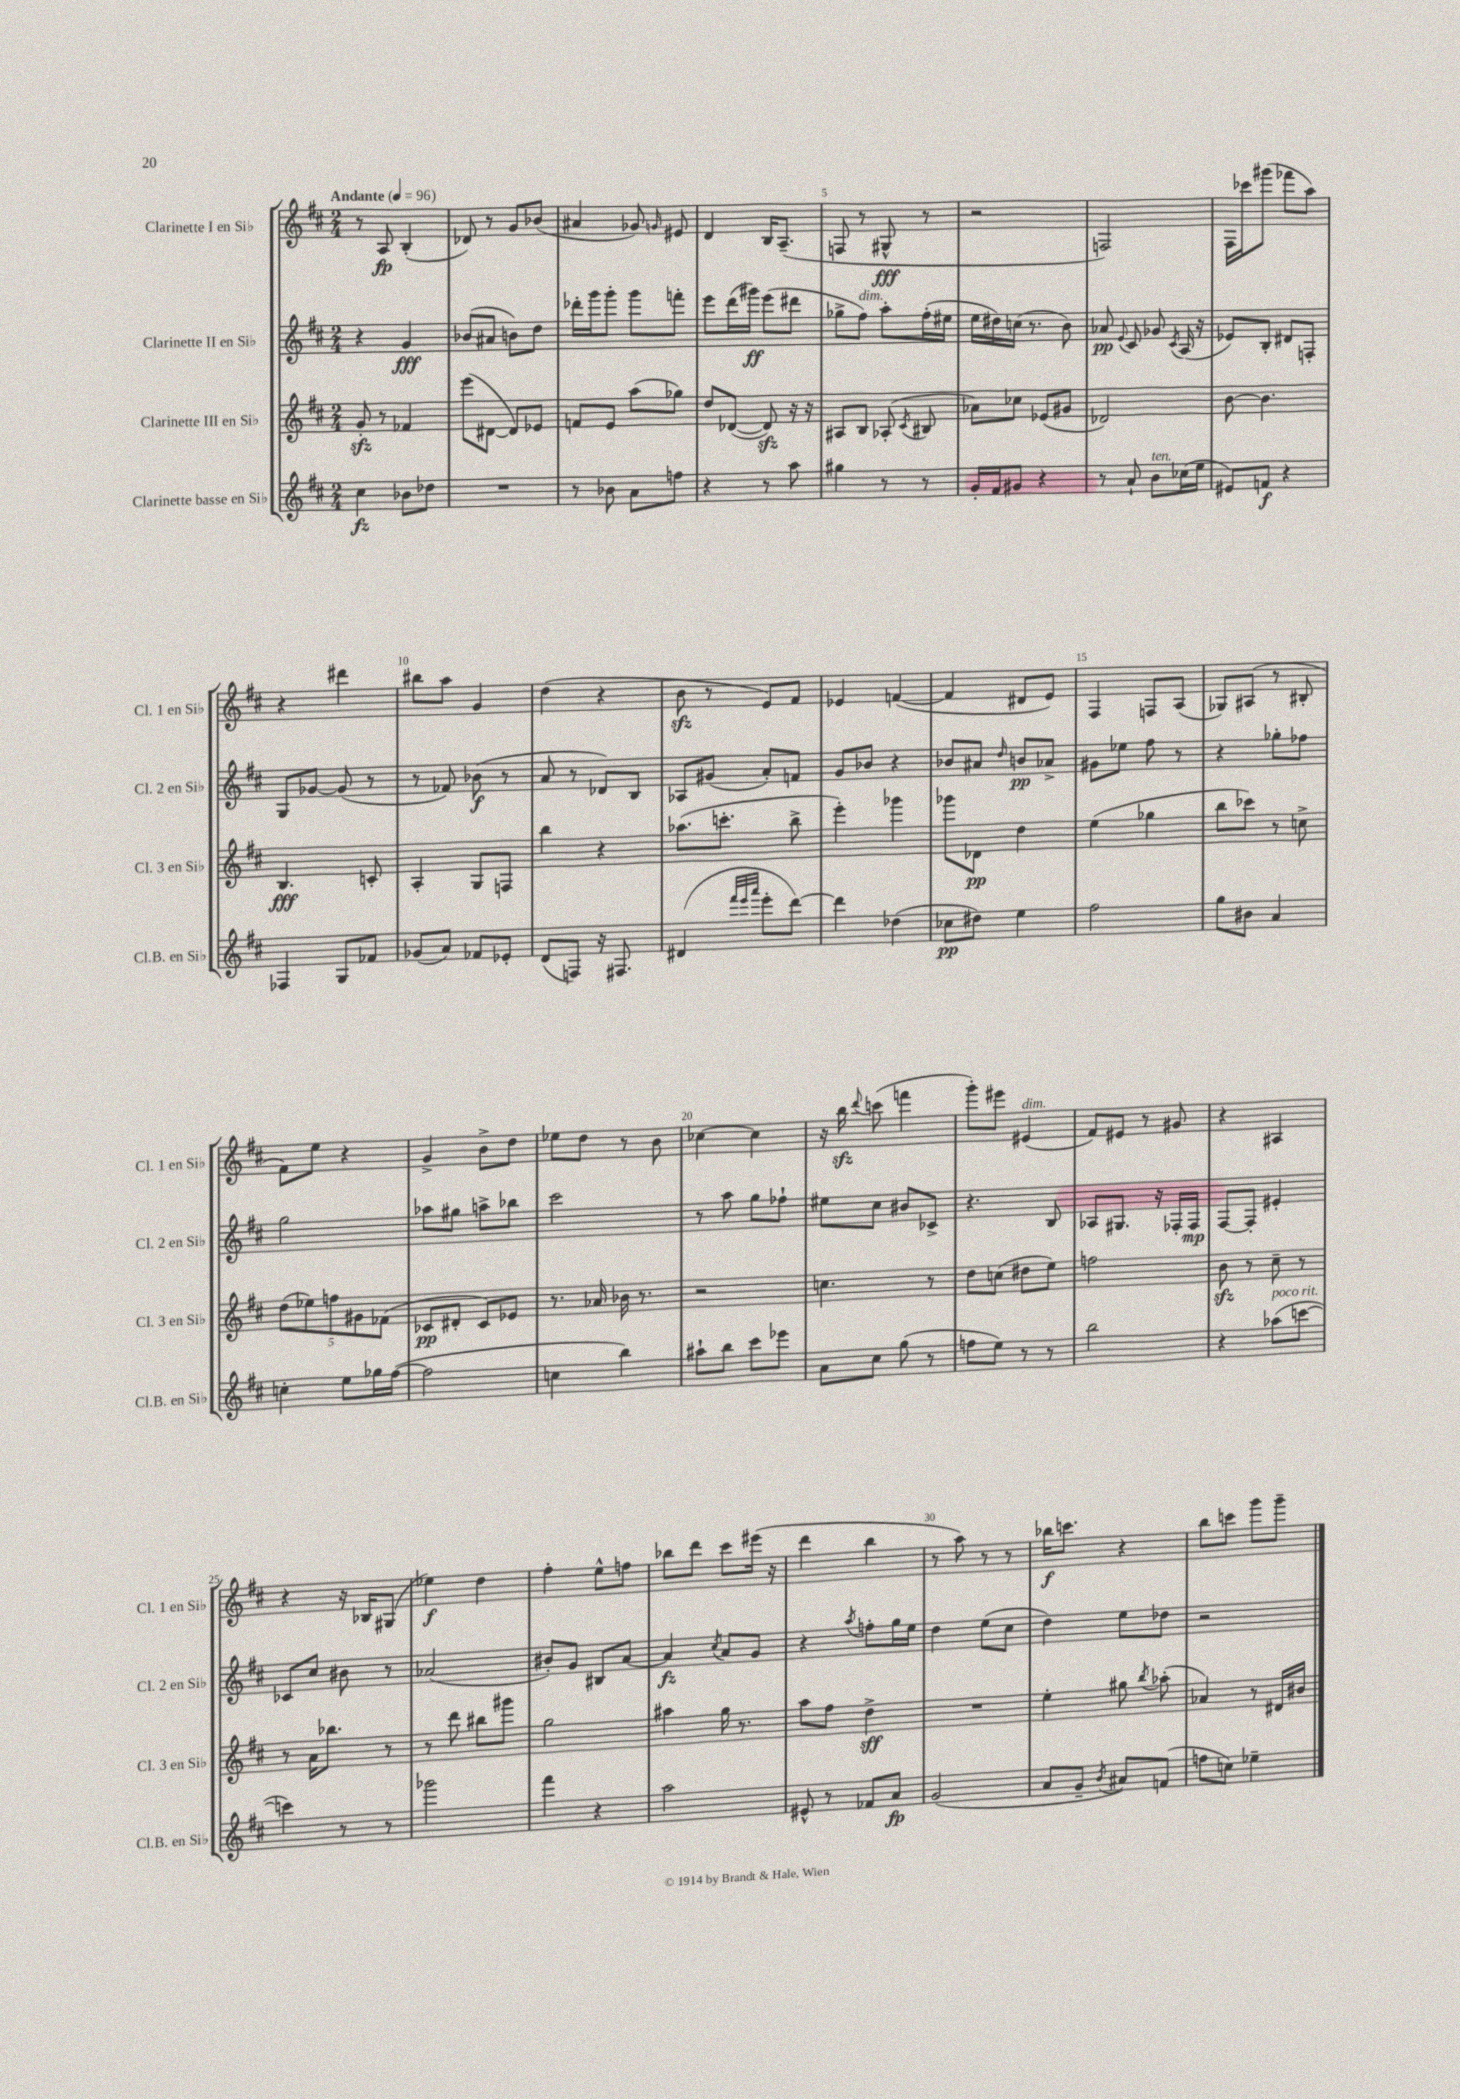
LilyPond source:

<<
\new StaffGroup <<
\new Staff = "s0" \with { instrumentName = "Clarinette I en Sib" shortInstrumentName = "Cl. 1 en Sib" } {
    \clef treble \key d \major \numericTimeSignature \time 2/4 \tempo "Andante" 4 = 96
    \autoBeamOff r8 a8\fp b4-.( |
    des'8) r8 g'8[ bes'8]( |
    ais'4 ges'8) \grace { g'16 } eis'8 |
    d'4 b16[ a8.]--( |
    f8 r8 gis8-^\fff r8 |
    r2 |
    f2) |
    fis16[ ces'''16 gis'''8]( fes'''8[ a''8]) |
    r4 dis'''4 |
    bis''8[ a''8] g'4 |
    d''4( r4 |
    b'8\sfz r8 e'8[) fis'8] |
    ees'4 f'4~( |
    f'4 dis'8[ e'8]) |
    fis4 f8[ a8]( |
    ges8[) ais8]( r8 bis8-. |
    fis'8[) e''8] r4 |
    g'4-> b'8[-> d''8] |
    ees''8[ d''8] r8 b'8 |
    ces''4~ ces''4 |
    r16 b''16\sfz \appoggiatura { d'''8 } c'''8( f'''4 |
    g'''8[-.) eis'''8] eis'4^\markup { \italic "dim." }( |
    fis'8[) eis'8] r8 gis'8 |
    r4 ais4 |
    r4 r16 bes16[ gis8]( |
    ees''4\f) d''4 |
    fis''4-. e''8[-^ f''8] |
    bes''8[ d'''8] cis'''8[ eis'''16]( r16 |
    d'''4 b''4 |
    r8 a''8) r8 r8 |
    bes''16[\f c'''8.] r4 |
    b''8[ c'''8] g'''8[ g'''8]-- \bar "|." |
}
\new Staff = "s1" \with { instrumentName = "Clarinette II en Sib" shortInstrumentName = "Cl. 2 en Sib" } {
    \clef treble \key d \major \numericTimeSignature \time 2/4
    \autoBeamOff r4 g'4\fff |
    bes'8[( ais'8] b'8[) d''8] |
    des'''16[-. g'''16 g'''8]-. g'''8[ f'''8]-. |
    e'''8[ d'''16( gis'''16]\ff) e'''8[( dis'''8] |
    ges''8[-> fis''8]^\markup { \italic "dim." }) a''8[-. fis''16-.( eis''16] |
    e''16[ dis''16) c''16]( r8. b'8) |
    aes'8\pp \appoggiatura { e'8 } cis'8 ges'8 \acciaccatura { cis'8 } a16( r16 |
    ees'8[) b8]-. dis'8[ f8]-. |
    g8[ ges'8]~ ges'8( r8 |
    r8 fes'8) bes'8\f( r8 |
    a'8 r8 des'8[) b8] |
    aes8[ gis'8]( a'8[-.) f'8] |
    g'8[ bes'8] r4 |
    bes'8[ ais'8] \grace { d''16 } b'8[\pp aes'8]-> |
    gis'8[ ees''8] fis''8 r8 |
    r4 ges''8[-. fes''8] |
    g''2 |
    aes''8[ gis''8] a''8[-> bes''8] |
    cis'''2 |
    r8 a''8 g''8[ fes''8]-! |
    eis''8[ cis''8] bis'8[ ces'8]-> |
    r4. b8 |
    aes8[ gis8.] r16 fes16[-. fes16]\mp |
    fis8[~ fis8]-. eis'4-. |
    ces'8[ cis''8] bis'8 r8 |
    aes'2( |
    bis'8[-.) g'8] bis8[ a'8]~ |
    a'4\fz \acciaccatura { cis''8 } a'8[ g'8] |
    r4 \acciaccatura { a''8 } f''8[-. g''16 e''16] |
    d''4 e''8[( cis''8] |
    d''4) e''8[ des''8] |
    r2 \bar "|." |
}
\new Staff = "s2" \with { instrumentName = "Clarinette III en Sib" shortInstrumentName = "Cl. 3 en Sib" } {
    \clef treble \key d \major \numericTimeSignature \time 2/4
    \autoBeamOff g'8-.\sfz r8 fes'4 |
    e'''8[( dis'8]~ dis'8[) ees'8] |
    f'8[ e'8] a''8[( ges''8]) |
    d''8[ des'8]~( des'8\sfz) r16 r16 |
    ais8[ b8] aes8-.( \acciaccatura { cis'8 } bis8 |
    aes'8[) ces''8] ees'8[( gis'8] |
    des'2) |
    b'8~ b'4. |
    b4.\fff c'8-. |
    a4-. g8[ f8] |
    b''4 r4 |
    aes''8.[( c'''8.]-. b''8-> |
    e'''4-.) ges'''4 |
    ges'''8[ des'8]\pp d''4 |
    e''4( ges''4 |
    b''8[ ces'''8]) r8 c''8-> |
    \tuplet 5/4 { d''8[( ees''8) f''8 gis'8 fes'8]( } |
    ces'8[\pp dis'8]-. ces'8[) ees'8] |
    r8. aes'16 bes'16 r8. |
    r2 |
    c''4. r8 |
    d''8[ c''8]( dis''8[ e''8]) |
    f''2 |
    b'8\sfz r8 cis''8-- r8 |
    r8 a'16[ bes''8.] r8 |
    r8 d'''8 bis''8[ gis'''8] |
    g''2 |
    ais''4 g''16 r8. |
    a''8[ fis''8] d''4->\sff |
    R2 |
    e''4-. gis''8 \acciaccatura { b''8 } aes''8-.( |
    aes'4) r8 dis'16[ bis'16] \bar "|." |
}
\new Staff = "s3" \with { instrumentName = "Clarinette basse en Sib" shortInstrumentName = "Cl.B. en Sib" } {
    \clef treble \key d \major \numericTimeSignature \time 2/4
    \autoBeamOff cis''4\fz bes'8[ des''8] |
    R2 |
    r8 bes'8 a'8[ f''8] |
    r4 r8 a''8 |
    gis''4 r8 r8 |
    g'16[-. fis'16 gis'8] r4 |
    r8 a'8-! b'8[^\markup { \italic "ten." } ces''16( e''16] |
    eis'8[) f'8]\f r4 |
    fes4 g8[ fes'8] |
    ges'8[( a'8]) fes'8[ ees'8]-. |
    d'8[( f8]) r16 fis8. |
    dis'4( \grace { fis'''32[ e'''32 a'''32] } e'''8[-. d'''8]~) |
    d'''4 des''4( |
    ces''8[\pp dis''8]) e''4 |
    fis''2 |
    g''8[ bis'8] a'4 |
    c''4-. e''8[ ges''16 fis''16]~( |
    fis''2 |
    c''4 b''4) |
    ais''8[-! b''8] cis'''8[ ees'''8] |
    a'8[ cis''8] g''8( r8 |
    f''8[ e''8]) r8 r8 |
    b''2 |
    r4 aes''8[^\markup { \italic "poco rit." }( c'''8]~ |
    c'''4) r8 r8 |
    ges'''2 |
    fis'''4 r4 |
    a''2 |
    eis'8-^ r8 fes'8[ a'8]\fp |
    g'2( |
    a'8[ g'8]-- \acciaccatura { b'8 } ais'8[) f'8]( |
    f''8[ c''8]) ees''4-- \bar "|." |
}
>>
>>
\layout { \context { \Score \override BarNumber.break-visibility = ##(#f #t #t) barNumberVisibility = #(every-nth-bar-number-visible 5) } }
